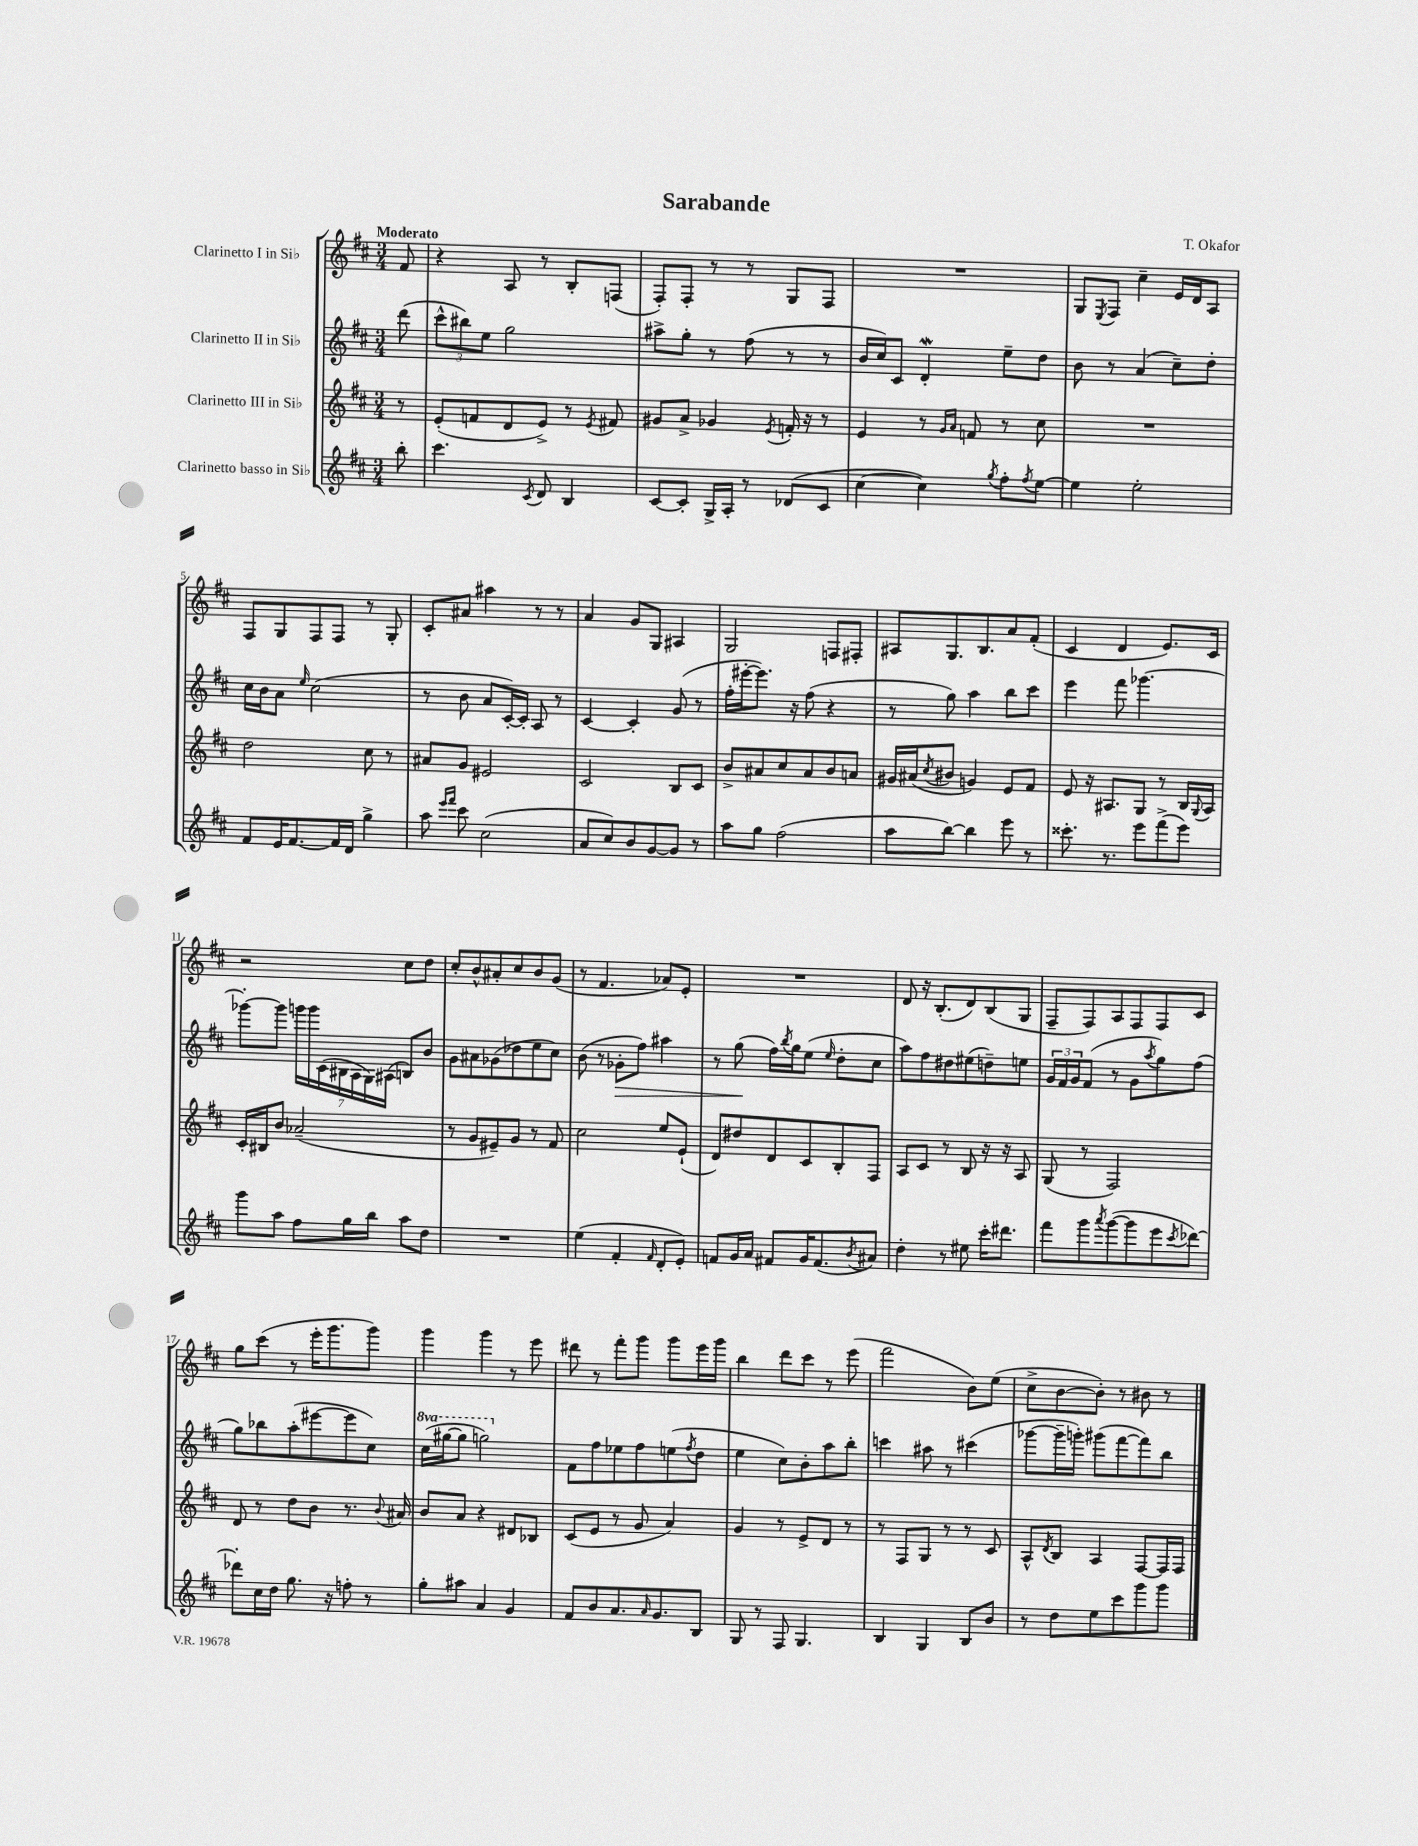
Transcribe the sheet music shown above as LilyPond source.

\header { title = "Sarabande" composer = "T. Okafor" }
<<
\new StaffGroup <<
\new Staff = "s0" \with { instrumentName = "Clarinetto I in Sib" } {
    \clef treble \key d \major \numericTimeSignature \time 3/4 \partial 8 \tempo "Moderato"
    fis'8 |
    r4 a8 r8 b8-. f8( |
    fis8-.) fis8-. r8 r8 g8 fis8 |
    R2. |
    g8 \acciaccatura { e8 } fis8 cis''4-- e'16 d'16 a8 |
    fis8 g8 fis8 fis8 r8 g8-. |
    cis'8-. ais'8 ais''4 r8 r8 |
    a'4 g'8 g8 ais4 |
    g2 f8 fis8-. |
    ais8 g8. b8. a'8 fis'8-.( |
    cis'4 d'4 e'8.) cis'16 |
    r2 cis''8 d''8 |
    cis''8-. b'8-^ ais'8-. cis''8 b'8 g'8( |
    r8 fis'4. aes'8) e'8-. |
    R2. |
    d'8 r16 b8.-.( d'8) b8( g8 |
    fis8-- fis8) a8 fis8 fis8 cis'8 |
    g''8 cis'''8( r8 e'''16-. g'''8. g'''8) |
    g'''4 g'''4 r8 e'''8 |
    dis'''8 r8 fis'''8-. g'''8 g'''8 e'''16 g'''16 |
    b''4 d'''8 cis'''8 r8 e'''8( |
    fis'''2 b'8) e''8( |
    cis''8-> b'8~ b'8-.) r8 bis'8 r8 \bar "|." |
}
\new Staff = "s1" \with { instrumentName = "Clarinetto II in Sib" } {
    \clef treble \key d \major \numericTimeSignature \time 3/4 \set Staff.ottavationMarkups = #ottavation-simple-ordinals \partial 8
    d'''8( |
    \tuplet 3/2 { cis'''8-^ bis''8) e''8 } g''2 |
    ais''8-> g''8-. r8 fis''8( r8 r8 |
    b'16 cis''16) cis'8 d'4-.\mordent e''8-- d''8 |
    b'8 r8 a'4( cis''8--) d''8-. |
    cis''16 b'16 a'8 \grace { e''16 } cis''2( |
    r8 b'8 a'8 cis'16~-.) cis'16-. a8 r8 |
    cis'4~ cis'4-. g'8( r8 |
    fis''16-. eis'''16~-. eis'''8.) r16 fis''8( r4 |
    r8 g''8) a''4 b''8 cis'''8 |
    e'''4 fis'''8 ges'''4.~ |
    ges'''8~-. ges'''8 \tuplet 7/4 { g'''16 g'''16 cis'16( bis16 a16 g16) ais16( } b8) b'8 |
    g'8 ais'8 ges'8( des''8 e''8 cis''8) |
    b'8( r8 ges'8-.\> fis''8) ais''4 |
    r8 g''8\!( fis''16) \acciaccatura { b''8 } g''16 e''8( \grace { e''16 } d''8-. cis''8 |
    a''8) fis''8 dis''8 eis''8( d''8--) e''8 |
    \tuplet 3/2 { g'16 fis'16 g'16 } fis'8( r8 g'8 \acciaccatura { a''8 } g''8) fis''8( |
    g''8) bes''8 a''8-.( eis'''8~ eis'''8 cis''8) |
    \ottava #1 cis'''16( gis'''16~ gis'''8 g'''2) \ottava #0 |
    fis'8 fis''8 ees''8 fis''8 e''8( \acciaccatura { fis''8 } d''8 |
    e''4 cis''8) b'8-. a''8 b''8-. |
    c'''4 ais''8 r8 cis'''4( |
    ges'''8~ ges'''16-- g'''16-.) gis'''8( fis'''8~ fis'''8) b''8 \bar "|." |
}
\new Staff = "s2" \with { instrumentName = "Clarinetto III in Sib" } {
    \clef treble \key d \major \numericTimeSignature \time 3/4 \partial 8
    r8 |
    e'8-.( f'8 d'8 e'8->) r8 \acciaccatura { e'8 } fis'8 |
    gis'8 a'8-> ges'4 \acciaccatura { e'8 } f'16-. r16 r8 |
    e'4 r8 \grace { g'16 a'16 } f'8 r8 cis''8 |
    R2. |
    d''2 cis''8 r8 |
    ais'8 g'8 eis'2 |
    cis'2 b8 cis'8 |
    b'8-> ais'8 cis''8 ais'8 b'8 a'8 |
    gis'16 ais'16( \acciaccatura { cis''8 } bis'8 g'4) e'8 fis'8 |
    e'8 r16 ais8. g8 r8 b16 \appoggiatura { g8 } ais16 |
    cis'16-. bis16 b'8 aes'2--( |
    r8 g'8 eis'8--) g'8 r8 fis'8 |
    cis''2 e''8 e'8-!( |
    d'8) dis''8 d'8 cis'8 b8-. fis8 |
    a8 cis'8 r8 b8 r16 r16 a8 |
    g8( r8 fis2) |
    d'8 r8 d''8 b'8 r8. \appoggiatura { b'8 } ais'16 |
    b'8 a'8 r4 dis'8 bes8 |
    cis'8( e'8 r8 g'8 a'4) |
    g'4 r8 e'8-> d'8 r8 |
    r8 fis8 g8 r8 r8 cis'8 |
    a8-^ \acciaccatura { d'8 } b8 a4 fis8~ fis16 fis16 \bar "|." |
}
\new Staff = "s3" \with { instrumentName = "Clarinetto basso in Sib" } {
    \clef treble \key d \major \numericTimeSignature \time 3/4 \partial 8
    b''8-. |
    cis'''4. \acciaccatura { cis'8 } d'8 b4 |
    cis'8~ cis'8-. g16-> a16-. r8 des'8( cis'8 |
    cis''4~ cis''4) \acciaccatura { g''8 } fis''8-. \acciaccatura { fis''8 } e''8~ |
    e''4 e''2-. |
    fis'8 e'16 fis'8.~ fis'16 d'16 g''4-> |
    a''8 \grace { e'''16 fis'''16 } cis'''8 cis''2( |
    a'8 cis''8) b'8 g'8~ g'8 r8 |
    a''8 g''8 fis''2( |
    a''8 b''8~) b''4 e'''8 r8 |
    cisis'''8.-. r8. e'''8 fis'''8->( e'''8) |
    g'''8 a''8 fis''8 g''16 b''16 a''8 d''8 |
    R2. |
    e''4( fis'4-. \grace { fis'16 } d'8-. e'8-.) |
    f'8 g'16 a'16 fis'8 g'16 fis'8.( \acciaccatura { b'8 } ais'8) |
    d''4-. r8 eis''8 cis'''16-. dis'''8. |
    fis'''8 g'''8 \acciaccatura { a'''8 } g'''8~( g'''8 e'''8 \acciaccatura { cis'''8 } des'''8~) |
    des'''8-. cis''16 d''16 g''8. r16 f''8-. r8 |
    g''8-. ais''8 a'4 g'4 |
    fis'8 b'8 a'8. \grace { a'16 } g'8. b8 |
    g8 r8 fis8 g4. |
    b4 g4 b8 b'8 |
    r8 d''8 e''8 cis'''8 g'''8 g'''8 \bar "|." |
}
>>
>>
